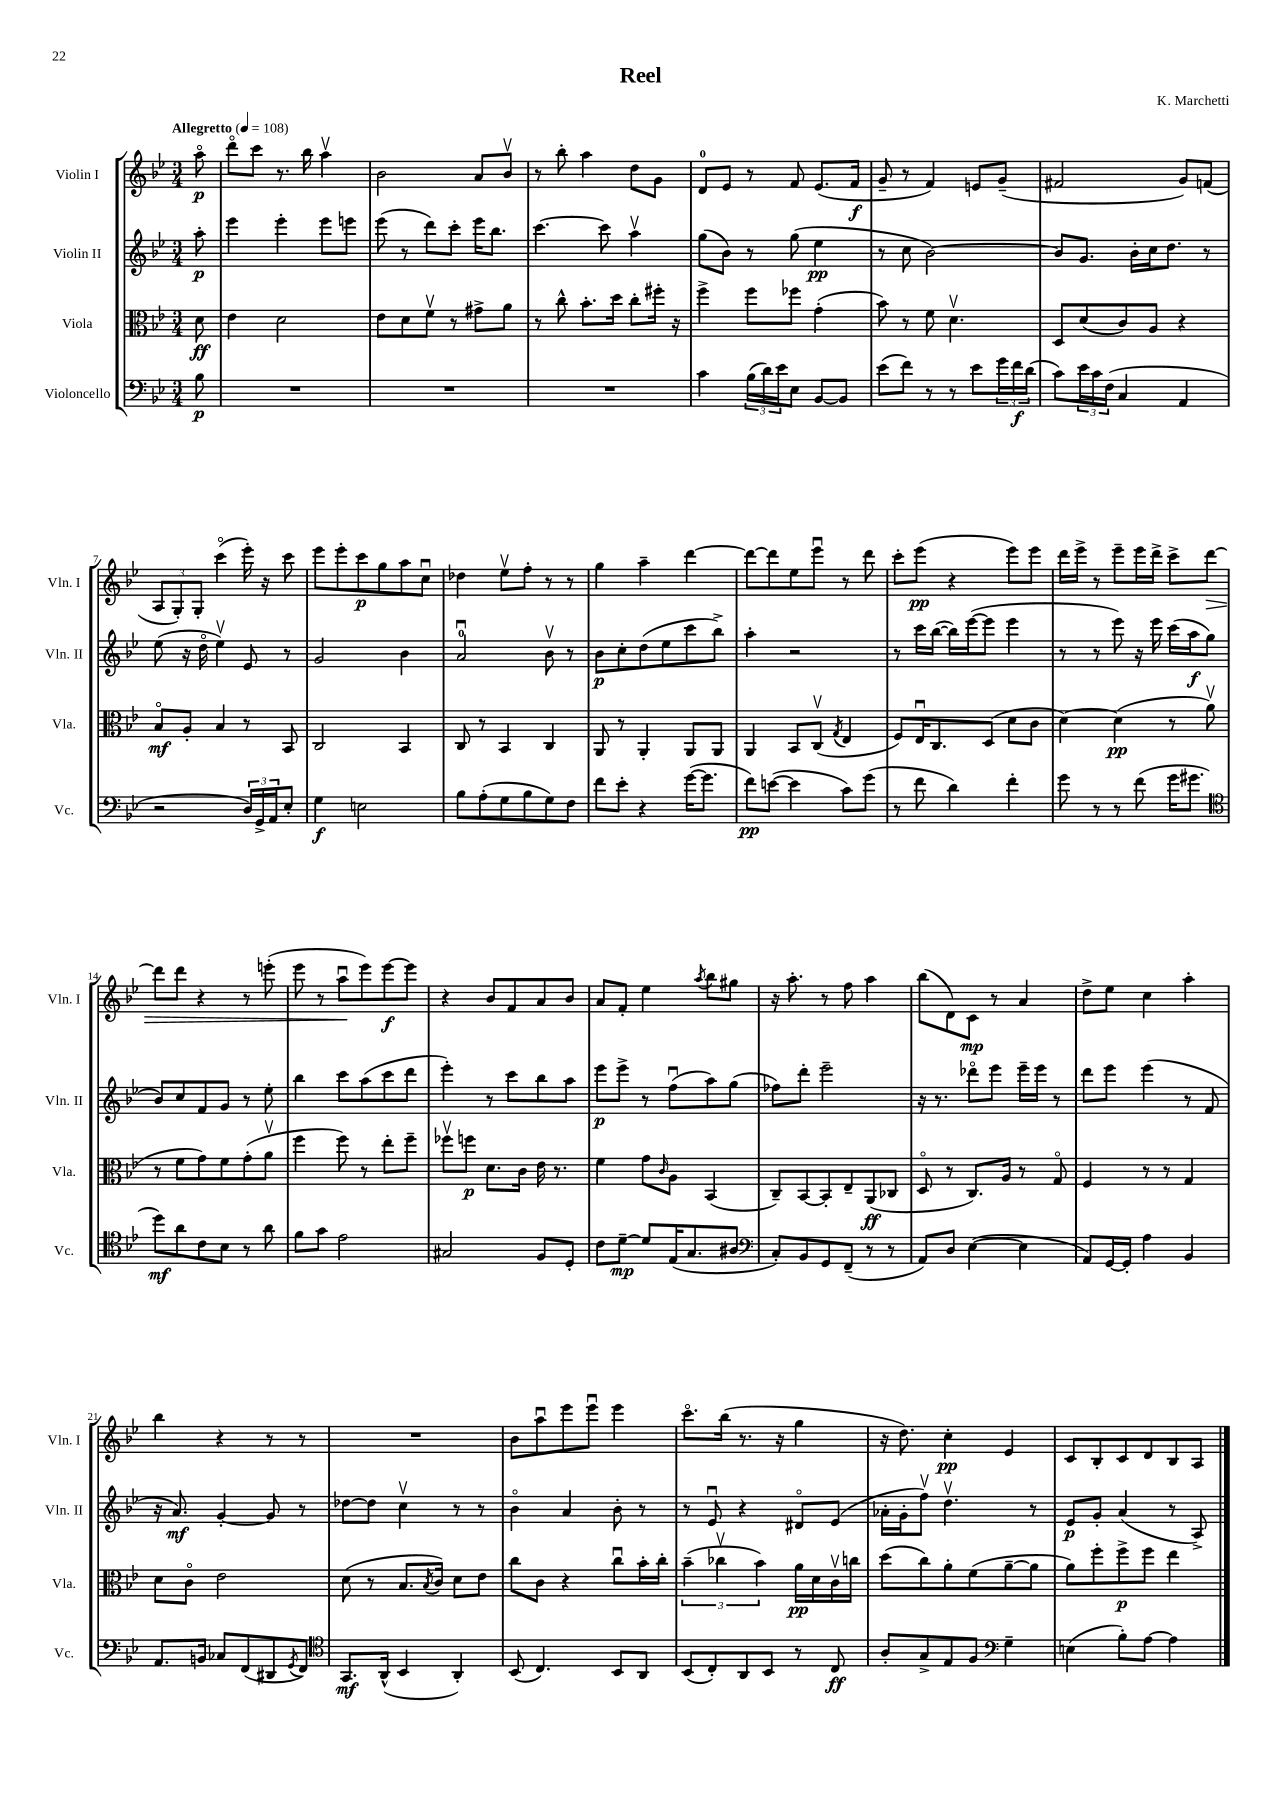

**kern	**dynam	**kern	**dynam	**kern	**dynam	**kern	**dynam
*part4	*part4	*part3	*part3	*part2	*part2	*part1	*part1
*staff4	*staff4	*staff3	*staff3	*staff2	*staff2	*staff1	*staff1
*I"Violoncello	*	*I"Viola	*	*I"Violin II	*	*I"Violin I	*
*I'Vc.	*	*I'Vla.	*	*I'Vln. II	*	*I'Vln. I	*
*clefF4	*	*clefC3	*	*clefG2	*	*clefG2	*
*k[b-e-]	*	*k[b-e-]	*	*k[b-e-]	*	*k[b-e-]	*
*M3/4	*	*M3/4	*	*M3/4	*	*M3/4	*
*MM108	*	*MM108	*	*MM108	*	*MM108	*
=	=	=	=	=	=	=	=
!	!	!	!	!	!	!LO:TX:a:B:t=Allegretto	!
8B-\	p	8d\	ff	8aa'\	p	8aa\	p
=1	=1	=1	=1	=1	=1	=1	=1
2.r	.	4e-\	.	4eee-\	.	8ddd\L	.
.	.	.	.	.	.	8ccc\J	.
.	.	2d\	.	4eee-'\	.	8.r	.
.	.	.	.	.	.	16bb-\	.
.	.	.	.	8eee-\L	.	4aav\	.
.	.	.	.	8eeen\J	.	.	.
=2	=2	=2	=2	=2	=2	=2	=2
2.r	.	8e-\L	.	(8eee-\	.	2b-\	.
.	.	8d\	.	8r	.	.	.
.	.	8fv\J	.	8ddd\L)	.	.	.
.	.	8r	.	8ccc'\J	.	.	.
.	.	8g#X^\L	.	16eee-\KL	.	8a/L	.
.	.	.	.	8.bb-\J	.	.	.
.	.	8a\J	.	.	.	8b-v/J	.
=3	=3	=3	=3	=3	=3	=3	=3
2.r	.	8r	.	[4.ccc\	.	8r	.
.	.	8cc^^\	.	.	.	8bb-'\	.
.	.	8.b-'\L	.	.	.	4aa\	.
.	.	.	.	8ccc\]	.	.	.
.	.	16dd\Jk	.	.	.	.	.
.	.	8cc'\L	.	4aav\	.	8dd\L	.
.	.	16ff#X'\Jk	.	.	.	8g\J	.
.	.	16r	.	.	.	.	.
=4	=4	=4	=4	=4	=4	=4	=4
4c\	.	4ff^\	.	(8gg\L	.	8d/L	.
.	.	.	.	8b-\J)	.	8e-/J	.
(24B-\LL	.	8ff\L	.	8r	.	8r	.
24d\)	.	.	.	.	.	.	.
24e-\J	.	.	.	.	.	.	.
8E-\J	.	8ff-X\J	.	(8gg\	.	8f/	.
[8BB-/L	.	(4g'\	.	4ee-\	pp	(8.e-/L	.
8BB-/J]	.	.	.	.	.	.	.
.	.	.	.	.	.	16f/Jk	f
=5	=5	=5	=5	=5	=5	=5	=5
(8e-\L	.	8b-\)	.	8r	.	8g~/	.
8f\J)	.	8r	.	8cc\	.	8r	.
8r	.	8f\	.	[2b-\)	.	4f/)	.
8r	.	4.dv\	.	.	.	.	.
8e-\L	.	.	.	.	.	8en/L	.
24g\L	.	.	.	.	.	(8g~/J	.
24f\	f	.	.	.	.	.	.
(24d\JJ	.	.	.	.	.	.	.
=6	=6	=6	=6	=6	=6	=6	=6
8c\L)	.	8D/L	.	8b-/L]	.	2f#X/	.
24e-\L	.	(8d/	.	8.g/J	.	.	.
24c\	.	.	.	.	.	.	.
(24F\JJ	.	.	.	.	.	.	.
4C/	.	8c/)	.	.	.	.	.
.	.	.	.	16b-'\LL	.	.	.
.	.	8A/J	.	16cc\J	.	.	.
.	.	.	.	8.dd\J	.	.	.
4AA/	.	4r	.	.	.	8g/L)	.
.	.	.	.	8r	.	(8fn/J	.
!!LO:LB:g=z
=7	=7	=7	=7	=7	=7	=7	=7
2r	.	8B-/L	mf	(8ee-\	.	12A/L	.
.	.	.	.	.	.	12G'/)	.
.	.	8A'/J	.	16r	.	.	.
.	.	.	.	.	.	12G'/J	.
.	.	.	.	16dd\	.	.	.
.	.	4B-/	.	4ee-v\)	.	(4ccc\	.
24D/LL)	.	8r	.	8e-/	.	16eee-'\)	.
24GG^/	.	.	.	.	.	.	.
.	.	.	.	.	.	16r	.
24AA/J	.	.	.	.	.	.	.
8E-'/J	.	8BB-/	.	8r	.	8ccc\	.
=8	=8	=8	=8	=8	=8	=8	=8
4G\	f	2C/	.	2g/	.	8eee-\L	.
.	.	.	.	.	.	8eee-'\	.
2En\	.	.	.	.	.	8ccc\	p
.	.	.	.	.	.	8gg\	.
.	.	4BB-/	.	4b-\	.	8aa\	.
.	.	.	.	.	.	8ccu\J	.
=9	=9	=9	=9	=9	=9	=9	=9
8B-\L	.	8C/	.	2au/	.	4dd-X\	.
(8A'\	.	8r	.	.	.	.	.
8G\	.	4BB-/	.	.	.	8ee-v\L	.
8B-\	.	.	.	.	.	8ff'\J	.
8G\)	.	4C/	.	8b-v\	.	8r	.
8F\J	.	.	.	8r	.	8r	.
=10	=10	=10	=10	=10	=10	=10	=10
8f\L	.	8AA/	.	8b-\L	p	4gg\	.
8e-'\J	.	8r	.	8cc'\	.	.	.
4r	.	4AA'/	.	(8dd\	.	4aa~\	.
.	.	.	.	8ee-\	.	.	.
([16g\KL	.	8AA/L	.	8ccc\	.	[4ddd\	.
8.g\J]	.	.	.	.	.	.	.
.	.	8AA/J	.	8bb-^\J)	.	.	.
=11	=11	=11	=11	=11	=11	=11	=11
8f\L)	pp	4AA/	.	4aa'\	.	8ddd\L_	.
([8en\J	.	.	.	.	.	8ddd\]	.
4e\]	.	8BB-/L	.	2r	.	8ee-\	.
.	.	(8Cv/J	.	.	.	8eee-u\J	.
.	.	8qG/	.	.	.	.	.
8c\L)	.	4E-/	.	.	.	8r	.
(8g\J	.	.	.	.	.	8ddd\	.
=12	=12	=12	=12	=12	=12	=12	=12
8r	.	8F/L)	.	8r	.	8ccc'\L	.
8f\	.	16E-u/K	.	16ccc\LL	.	(8eee-\J	pp
.	.	8.C/	.	([16bb-\JJ	.	.	.
4d\)	.	.	.	16bb-\LL])	.	4r	.
.	.	.	.	([16eee-\J	.	.	.
.	.	(8D/J	.	8eee-\J]	.	.	.
4f'\	.	8d\L	.	4eee-\	.	8eee-\L)	.
.	.	8c\J	.	.	.	8eee-\J	.
=13	=13	=13	=13	=13	=13	=13	=13
8g\	.	[4d\)	.	8r	.	16ddd\LL	.
.	.	.	.	.	.	16eee-^\JJ	.
8r	.	.	.	8r	.	8r	.
8r	.	(4d\]	pp	8eee-\)	.	8eee-~\L	.
(8f\	.	.	.	16r	.	16eee-\L	.
.	.	.	.	16eee-\	.	16ddd^\JJ	.
16g\KL	.	8r	.	(16ccc\LL	.	8ccc^\L	.
8.g#X\J	.	.	.	16aa\J	f	.	.
!	!	!	!	!	!	!	!LO:HP:b
.	.	8av\	.	8gg\J	.	[8ddd\J	>
!!LO:LB:g=z
=14	=14	=14	=14	=14	=14	=14	=14
*clefC4	*	*	*	*	*	*	*
8dd\L)	mf	8r	.	8b-/L)	.	8ddd\L]	.
8a\	.	8f\L	.	8cc/	.	8ddd\J	.
8c\	.	8g\)	.	8f/	.	4r	.
8B-\J	.	8f\	.	8g/J	.	.	.
8r	.	(8g'\	.	8r	.	8r	.
8a\	.	8av\J	.	8ee-'\	.	(8eeen'\	.
=15	=15	=15	=15	=15	=15	=15	=15
8f\L	.	4ff\	.	4bb-\	.	8eee-\	.
8g\J	.	.	.	.	.	8r	.
2e-\	.	8ff\)	.	8ccc\L	.	8aau\L	.
.	.	8r	.	(8aa\	.	8eee-\)	]
.	.	8ee-'\L	.	8ccc\	.	[8eee-\	f
.	.	8ff~\J	.	8ddd\J	.	8eee-\J]	.
=16	=16	=16	=16	=16	=16	=16	=16
2G#X/	.	8ff-Xv\L	.	4eee-'\)	.	4r	.
.	.	8ffn\J	p	.	.	.	.
.	.	8.d\L	.	8r	.	8b-/L	.
.	.	.	.	8ccc\L	.	8f/	.
.	.	16c\Jk	.	.	.	.	.
8F/L	.	16e-\	.	8bb-\	.	8a/	.
.	.	8.r	.	.	.	.	.
8D'/J	.	.	.	8aa\J	.	8b-/J	.
=17	=17	=17	=17	=17	=17	=17	=17
8c\L	.	4f\	.	8eee-\L	p	8a/L	.
[8d~\J	mp	.	.	8eee-^\J	.	8f'/J	.
8d/L]	.	8g\L	.	8r	.	4ee-\	.
.	.	16qqc/	.	.	.	.	.
(16E-/K	.	8A\J	.	(8ffu\L	.	.	.
8.G/	.	.	.	.	.	.	.
.	.	.	.	.	.	8qaa/	.
.	.	(4BB-/	.	8aa\)	.	8bb-\L	.
8A#X/J	.	.	.	(8gg\J	.	8gg#X\J	.
=18	=18	=18	=18	=18	=18	=18	=18
*clefF4	*	*	*	*	*	*	*
8C'/L)	.	8C~/L)	.	8ff-X\L)	.	16r	.
.	.	.	.	.	.	8.aa'\	.
8BB-/	.	[8BB-/	.	8ddd'\J	.	.	.
8GG/	.	8BB-'/]	.	2eee-~\	.	8r	.
(8FF~/J	.	8E-~/	.	.	.	8ff\	.
8r	.	(8AA/	ff	.	.	4aa\	.
8r	.	8C-X/J	.	.	.	.	.
=19	=19	=19	=19	=19	=19	=19	=19
8AA/L)	.	8D/	.	16r	.	(8bb-\L	.
.	.	.	.	8.r	.	.	.
8D/J	.	8r	.	.	.	8d\)	.
([4E-\	.	8.C/L)	.	8ddd-X\L	.	8c\J	mp
.	.	.	.	8eee-\J	.	8r	.
.	.	16A/Jk	.	.	.	.	.
4E-\]	.	8r	.	16eee-~\LL	.	4a/	.
.	.	.	.	16eee-\JJ	.	.	.
.	.	8G/	.	8r	.	.	.
=20	=20	=20	=20	=20	=20	=20	=20
8AA/L)	.	4F/	.	8ddd\L	.	8dd^\L	.
[16GG/L	.	.	.	8eee-\J	.	8ee-\J	.
16GG'/JJ]	.	.	.	.	.	.	.
4A\	.	8r	.	(4eee-\	.	4cc\	.
.	.	8r	.	.	.	.	.
4BB-/	.	4G/	.	8r	.	4aa'\	.
.	.	.	.	8f/	.	.	.
!!LO:LB:g=z
=21	=21	=21	=21	=21	=21	=21	=21
8.AA/L	.	8d\L	.	16r	.	4bb-\	.
.	.	.	.	8.a/)	mf	.	.
.	.	8c\J	.	.	.	.	.
16BBn/Jk	.	.	.	.	.	.	.
8C-X/L	.	2e-\	.	[4g'/	.	4r	.
(8FF/	.	.	.	.	.	.	.
8DD#X/	.	.	.	8g/]	.	8r	.
8qGG/	.	.	.	.	.	.	.
8FF/J)	.	.	.	8r	.	8r	.
=22	=22	=22	=22	=22	=22	=22	=22
*clefC4	*	*	*	*	*	*	*
8.GG/L	mf	(8d\	.	[8dd-X\L	.	2.r	.
.	.	8r	.	8dd-\J]	.	.	.
(16AA^^/Jk	.	.	.	.	.	.	.
4BB-/	.	8.B-/L	.	4ccv\	.	.	.
.	.	8qB-/	.	.	.	.	.
.	.	16c/Jk)	.	.	.	.	.
4AA'/)	.	8d\L	.	8r	.	.	.
.	.	8e-\J	.	8r	.	.	.
=23	=23	=23	=23	=23	=23	=23	=23
(8BB-/	.	8cc\L	.	4b-\	.	8b-\L	.
4.C/)	.	8c\J	.	.	.	8aau\	.
.	.	4r	.	4a/	.	8eee-\	.
.	.	.	.	.	.	8eee-u\J	.
8BB-/L	.	8ccu\L	.	8b-'\	.	4eee-\	.
8AA/J	.	16b-'\L	.	8r	.	.	.
.	.	16cc'\JJ	.	.	.	.	.
=24	=24	=24	=24	=24	=24	=24	=24
(8BB-/L	.	(6b-~\	.	8r	.	8.ccc\L	.
8C'/)	.	.	.	8e-u/	.	.	.
.	.	6cc-Xv\	.	.	.	.	.
.	.	.	.	.	.	(16bb-\Jk	.
8AA/	.	.	.	4r	.	8.r	.
.	.	6b-\)	.	.	.	.	.
8BB-/J	.	.	.	.	.	.	.
.	.	.	.	.	.	16r	.
8r	.	16a\LL	pp	8d#X/L	.	4gg\	.
.	.	16d\	.	.	.	.	.
8C/	ff	16cv\	.	(8e-/J	.	.	.
.	.	16ccn\JJ	.	.	.	.	.
=25	=25	=25	=25	=25	=25	=25	=25
8A'/L	.	(8dd\L	.	16a-X'\LL	.	16r	.
.	.	.	.	16g'\J	.	8.dd\)	.
8G^/	.	8cc\)	.	8ffv\J)	.	.	.
8E-/	.	8a'\	.	4.ddv\	.	4cc'\	pp
8F/J	.	(8f\	.	.	.	.	.
*clefF4	*	*	*	*	*	*	*
4G~\	.	[8a~\	.	.	.	4e-/	.
.	.	8a\J]	.	8r	.	.	.
=26	=26	=26	=26	=26	=26	=26	=26
(4En\	.	8a\L)	.	8e-/L	p	8c/L	.
.	.	8ff'\	.	8g'/J	.	8B-'/	.
8B-'\L)	.	8ff^\	p	(4a/	.	8c/	.
[8A\J	.	8ff\J	.	.	.	8d/	.
4A\]	.	4ee-\	.	8r	.	8B-/	.
.	.	.	.	8A^/)	.	8A/J	.
==	==	==	==	==	==	==	==
*-	*-	*-	*-	*-	*-	*-	*-
